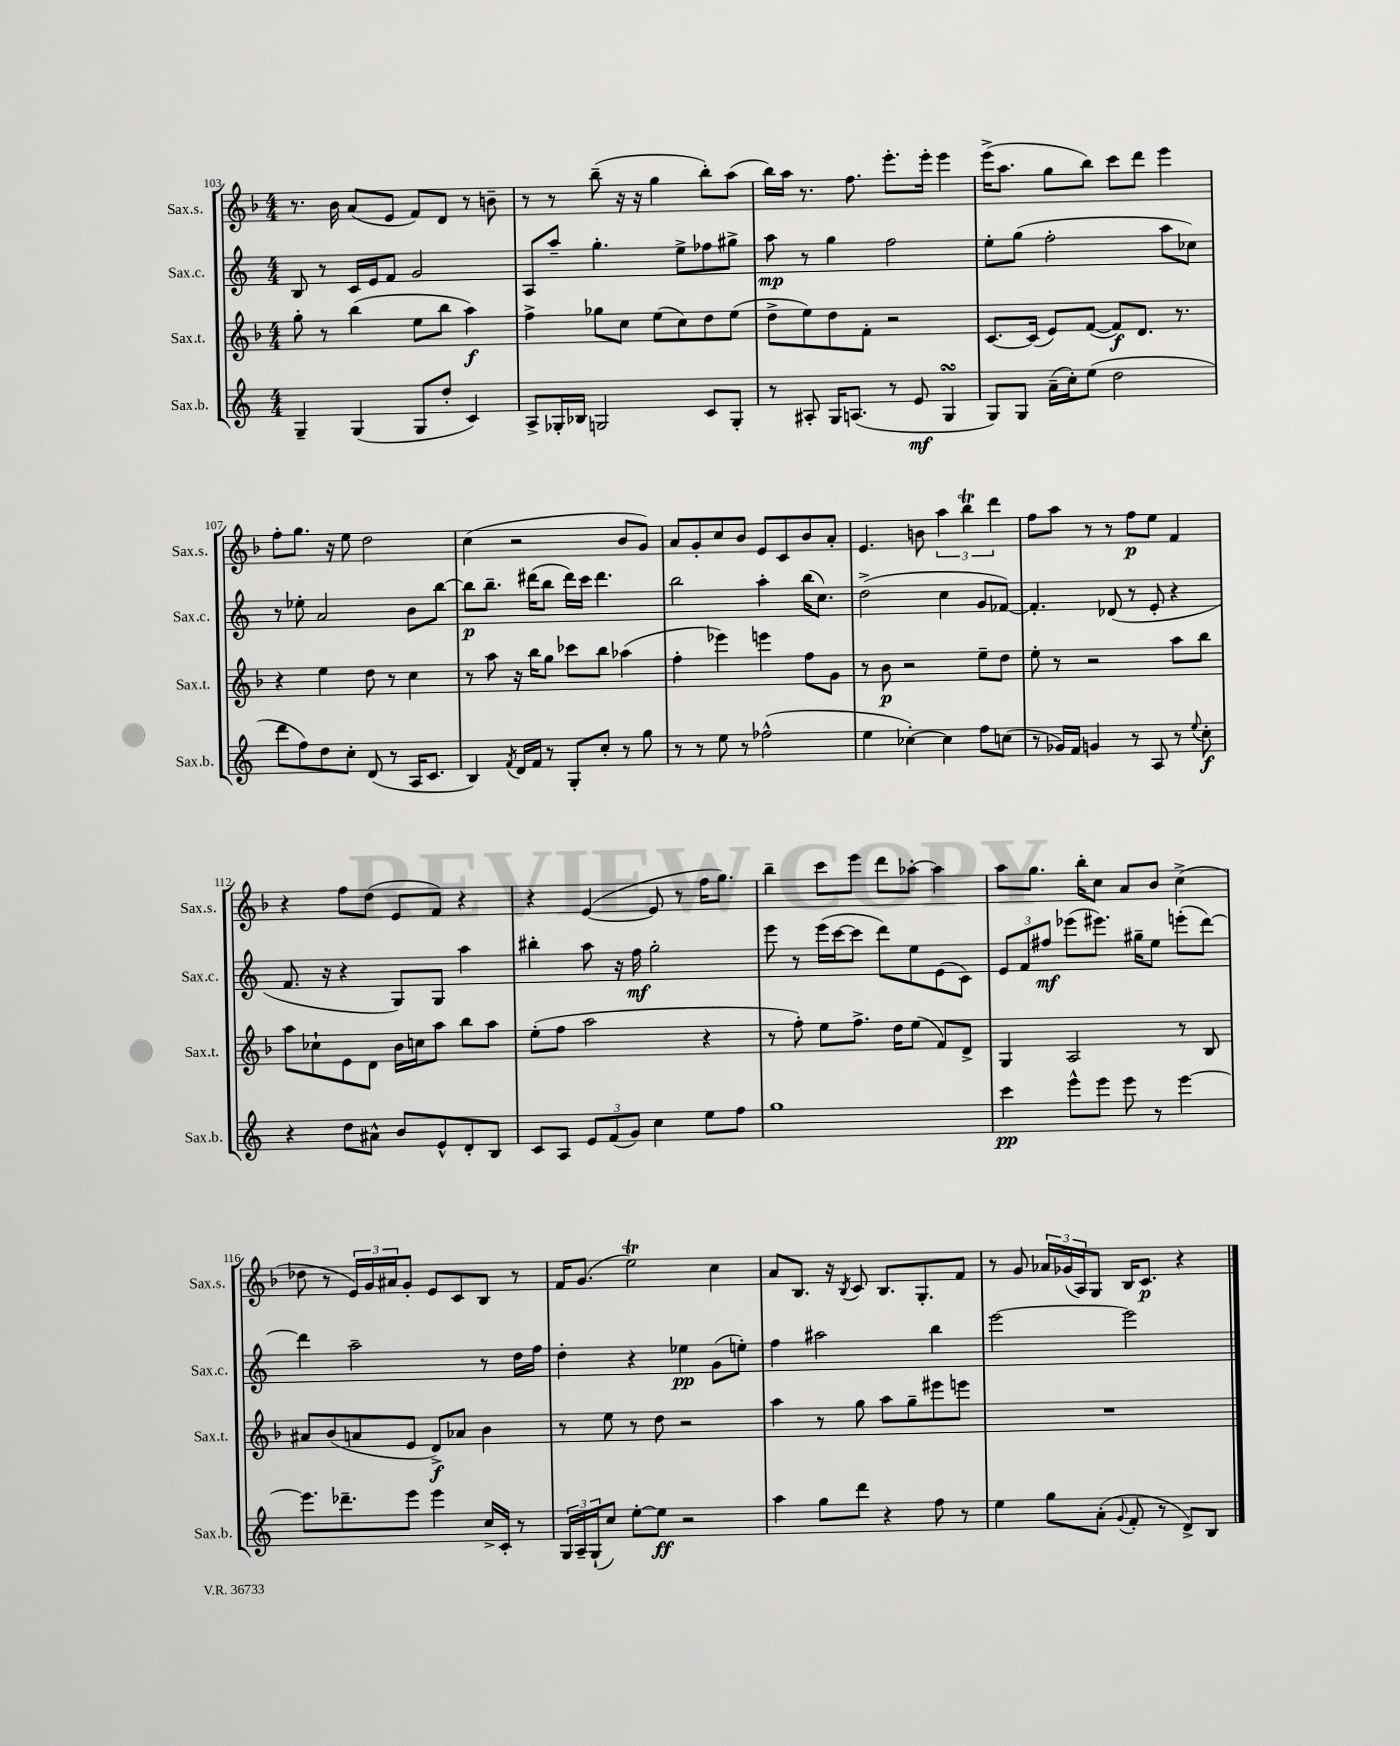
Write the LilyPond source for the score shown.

<<
\new StaffGroup <<
\new Staff = "s0" \with { instrumentName = "Sax.s." shortInstrumentName = "Sax.s." } {
    \clef treble \key f \major \numericTimeSignature \time 4/4
    r8. bes'16 a'8( e'8 f'8) d'8 r8 b'8-- |
    r8 r8 bes''8--( r16 r16 g''4 bes''8-.) a''8( |
    bes''16) a''16 r8. f''8. e'''8.-. e'''16-. e'''4 |
    e'''16->( a''8. g''8 bes''8) c'''8 d'''8 e'''4 |
    f''8-. g''8. r16 e''8 d''2 |
    c''4( r2 bes'8 g'8) |
    a'8 g'8-. c''8 bes'8 e'8 c'8 bes'8 a'8-. |
    e'4. b'8 \tuplet 3/2 { a''4 bes''4\trill d'''4 } |
    f''8 a''8 r8 r8 f''8\p e''8 f'4 |
    r4 f''8 d''8( e'8 f'8) r4 |
    r4 e'4~( e'8 r8 f''16 g''8.) |
    bes''4-- c'''8 e'''8 d'''8 aes''8~-. aes''4 |
    a''8 g''8. bes''16-. c''8 a'8 bes'8 c''4->( |
    des''8 r8 \tuplet 3/2 { e'16) g'16 ais'16 } g'8-. e'8 c'8 bes8 r8 |
    f'16 g'8.( e''2\trill) c''4 |
    a'8 bes8. r16 \acciaccatura { bes8 } c'8 bes8. g8.-. f'8 |
    r8 g'8 \tuplet 3/2 { aes'16 ges'16( a16) } g8 bes16 c'8.\p r4 \bar "|." |
}
\new Staff = "s1" \with { instrumentName = "Sax.c." shortInstrumentName = "Sax.c." } {
    \clef treble \key c \major \numericTimeSignature \time 4/4
    b8 r8 c'16 e'16 f'8 g'2 |
    a8 a''8-- g''4.-. e''8-> fes''8 gis''8-> |
    a''8\mp r8 g''4 f''2 |
    e''8-. g''8( f''2-. a''8 ces''8) |
    r8 ees''8-. a'2 b'8 b''8~ |
    b''8\p b''8.-- dis'''16( b''8 dis'''16) c'''16 dis'''4. |
    b''2 a''4-. b''16( c''8.) |
    d''2->( c''4 g'8 fes'8~) |
    fes'4.-. des'8( r8 e'8-. r4 |
    f'8. r16 r4 g8) g8 a''4 |
    bis''4-. a''8 r16 f''16\mf g''2-. |
    e'''8 r8 e'''16( c'''16~ c'''8 d'''8) e''8 e'8( c'8) |
    \tuplet 3/2 { e'8 f'8 fis''8\mf } ees'''8( eis'''8.) gis''16-- e''8 e'''8-.( d'''8~) |
    d'''4 a''2-- r8 d''16 f''16 |
    d''4-. r4 ees''4\pp g'8( e''8-.) |
    f''4 ais''2 b''4 |
    e'''2~ e'''2 \bar "|." |
}
\new Staff = "s2" \with { instrumentName = "Sax.t." shortInstrumentName = "Sax.t." } {
    \clef treble \key f \major \numericTimeSignature \time 4/4
    g''8-. r8 bes''4( e''8 bes''8 a''4\f) |
    f''4-> ges''8 c''8 e''8( c''8) d''8 e''8( |
    d''8-> e''8) d''8 f'8-. r2 |
    c'8.~ c'16( e'8) f'8~( f'8\f) d'8. r8. |
    r4 e''4 d''8 r8 c''4 |
    r8 a''8 r16 bes''16 g''8 ces'''8 bes''8 aes''4( |
    f''4-. ees'''4) e'''4 f''8 g'8 |
    r8 bes'8\p r2 e''8-- d''8 |
    e''8-. r8 r2 a''8 bes''8 |
    a''8 ces''8-! e'8 d'8 bes'16 c''16 a''8 bes''8 a''8 |
    e''8-.( f''8 a''2 r4 |
    r8 f''8-.) e''8 f''8.-> d''16 e''8( f'8) d'8-> |
    g4 a2 r8 bes8 |
    ais'8 bes'8( a'8 e'8 d'8->\f) aes'8 bes'4 |
    r8 e''8 r8 d''8 r2 |
    a''4 r8 g''8 a''8 g''8-- eis'''8 e'''8 |
    R1 \bar "|." |
}
\new Staff = "s3" \with { instrumentName = "Sax.b." shortInstrumentName = "Sax.b." } {
    \clef treble \key c \major \numericTimeSignature \time 4/4
    g4-- g4( g8 d''8-. c'4) |
    a8-> ges16-. bes16 g2 c'8 g8-. |
    r8 ais8-. g16 a8.( r8 e'8\mf g4\turn |
    g8) g8 a'16--( c''16-.) e''8( d''2 |
    d'''8 f''8) d''8 c''8-. d'8( r8 a16 c'8. |
    b4) \acciaccatura { f'8 } d'16 f'16 r8 g8-. c''8-. r8 g''8 |
    r8 r8 e''8 r8 fes''2-^( |
    e''4 ces''4~-.) ces''4 f''8 c''8( |
    r8 ges'16) f'16 g'4 r8 a8 r8 \appoggiatura { e''8 } c''8-.\f |
    r4 d''8 ais'8-^ b'8 e'8-^ d'8-. b8 |
    c'8 a8 \tuplet 3/2 { e'8 f'8( g'8) } c''4 e''8 f''8 |
    g''1 |
    c'''4\pp e'''8-^ e'''8 e'''8 r8 e'''4~ |
    e'''8. des'''8.-- e'''8 e'''4 c''16-> c'16-. r8 |
    \tuplet 3/2 { g16 a16-- g16-!( } c''8) e''8~-. e''8\ff r2 |
    a''4 g''8 d'''8 r4 f''8 r8 |
    e''4 g''8 a'8-.( \appoggiatura { g'8 } f'8-. r8 d'8->) b8 \bar "|." |
}
>>
>>
\layout { \context { \Score currentBarNumber = #103 } }
